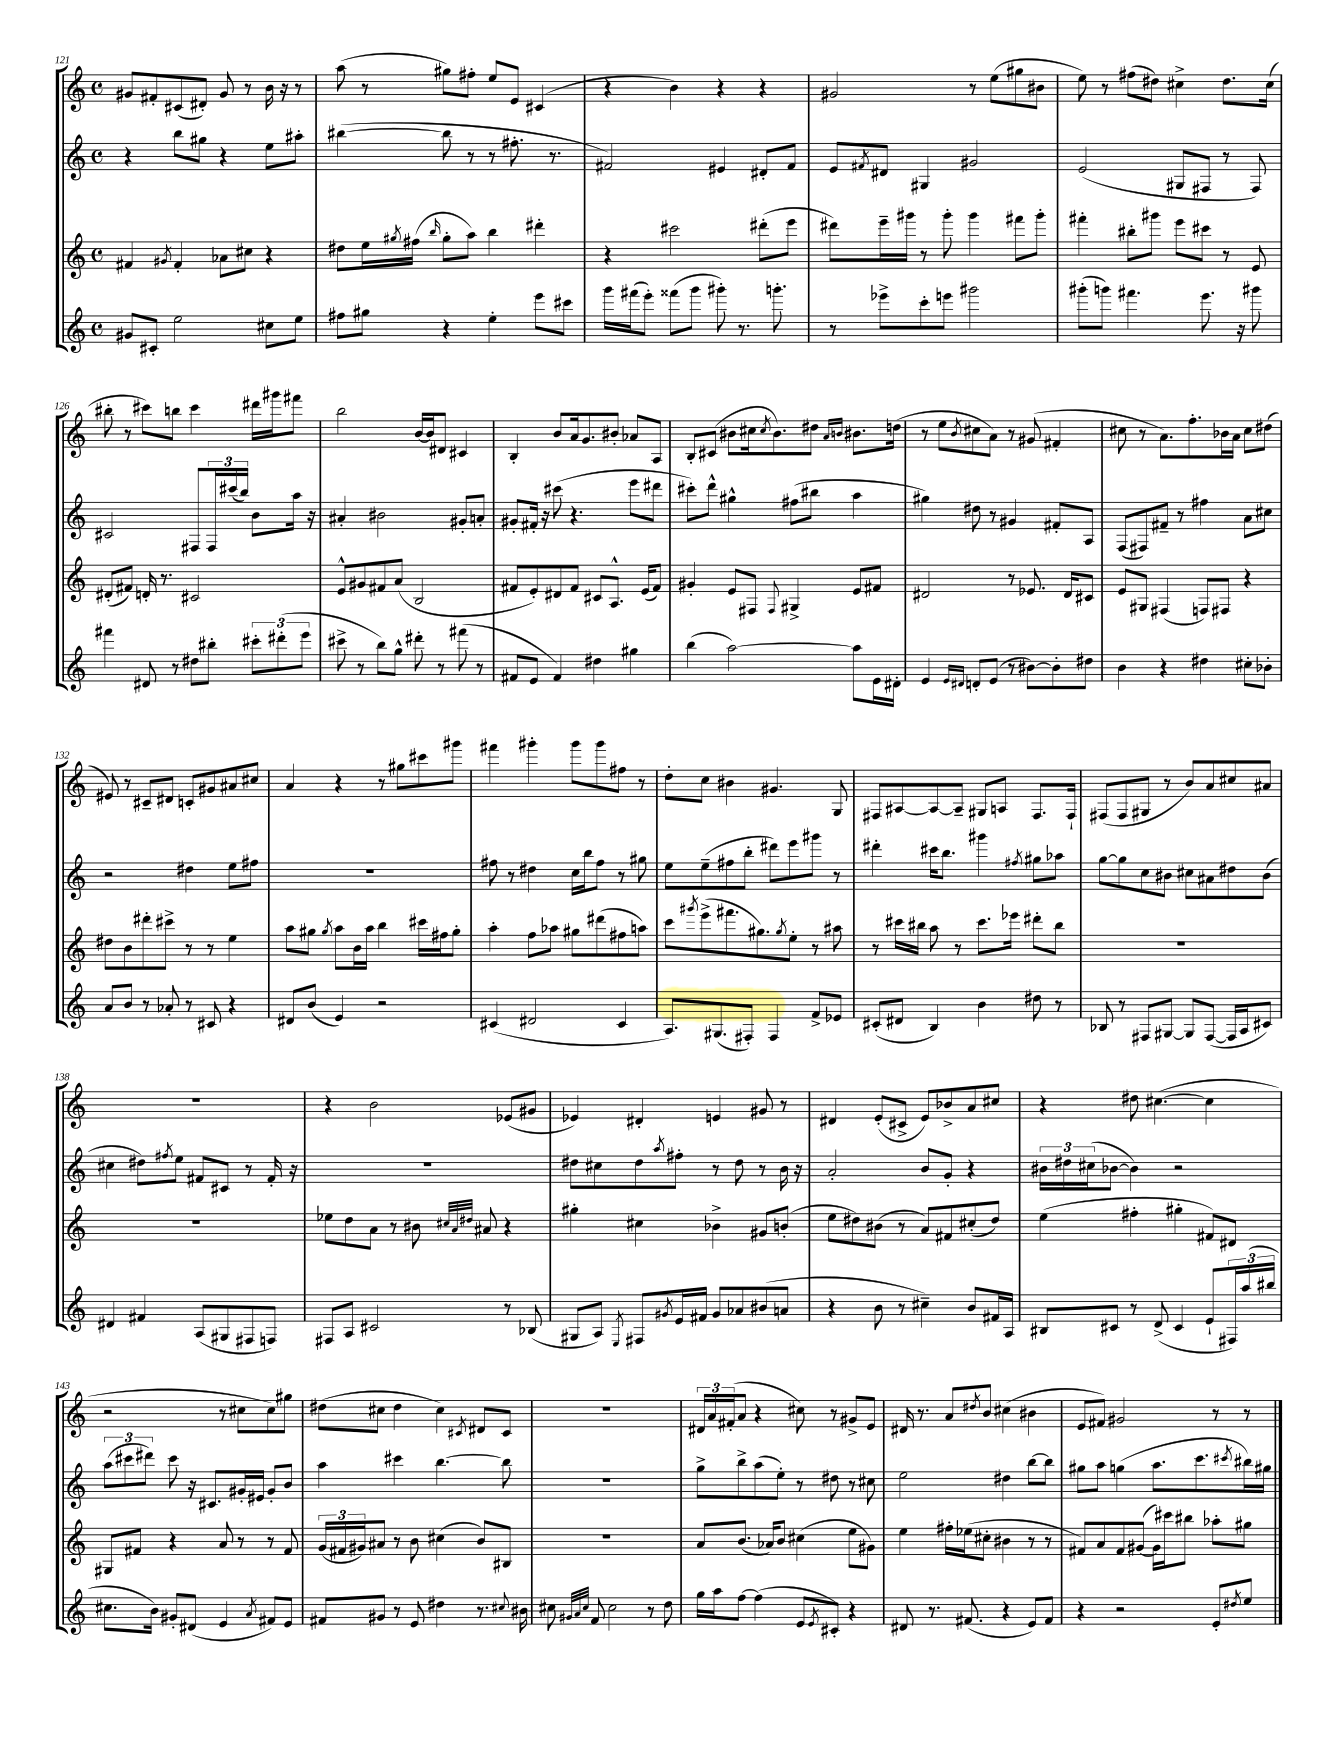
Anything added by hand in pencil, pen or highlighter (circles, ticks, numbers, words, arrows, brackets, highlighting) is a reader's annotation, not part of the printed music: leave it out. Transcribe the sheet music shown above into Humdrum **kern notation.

**kern	**kern	**kern	**kern
*part4	*part3	*part2	*part1
*staff4	*staff3	*staff2	*staff1
*clefG2	*clefG2	*clefG2	*clefG2
*k[]	*k[]	*k[]	*k[]
*M4/4	*M4/4	*M4/4	*M4/4
*met(c)	*met(c)	*met(c)	*met(c)
=121	=121	=121	=121
8g#X/L	4f#X/	4r	8g#X/L
8c#X'/J	.	.	8f#X'/
.	8qg#X/	.	.
2ee\	4f#'/	8bb\L	(8c#X/
.	.	8gg#X\J	8d#X'/J)
.	8a-X\L	4r	8g#/
.	8cc#X\J	.	8r
8cc#X\L	4r	8ee\L	16b\
.	.	.	16r
8ee\J	.	8aa#X'\J	8r
=122	=122	=122	=122
8ff#X\L	8dd#X\L	([4bb#X\	(8aa\
8gg#X\J	16ee\L	.	8r
.	8qgg#X/	.	.
.	(16ff#X\JJ	.	.
.	16qqbb/	.	.
4r	8gg#'\L	8bb#\]	8gg#X\L)
.	8aa\J)	8r	8ff#X'\J
4ee'\	4bb\	8r	8ee/L
.	.	8.ff#X'\	8e/J
8eee\L	4ddd#X'\	.	(4c#X/
.	.	8.r	.
8ccc#X\J	.	.	.
=123	=123	=123	=123
16ggg\LL	4r	2f#X/)	4r
(16fff#X\J	.	.	.
8eee'\J)	.	.	.
(8fff##X\L	2ccc#X\	.	4b\)
8ggg\J	.	.	.
8ggg#X'\)	.	4e#X/	4r
8.r	.	.	.
.	(8ddd#X'\L	8d#X'/L	4r
8.gggn'\	.	.	.
.	8eee\J	8f#/J	.
=124	=124	=124	=124
8r	8ddd#X\L)	8e/L	2g#X/
.	.	8qf#X/	.
8eee-X^\L	16eee~\L	8d#X/J	.
.	16ggg#X\JJ	.	.
8ccc'\	8r	4G#X/	.
8eeen\J	8ggg#'\	.	.
2ggg#X\	4ggg#\	2g#X/	8r
.	.	.	(8ee\L
.	8fff#X\L	.	8gg#X\
.	8ggg#'\J	.	8b#X\J
=125	=125	=125	=125
(8ggg#X'\L	4fff#X'\	(2e/	8ee\)
8gggn\J)	.	.	8r
4.fff#X\	8bb#X'\L	.	(8ff#X\L
.	8ggg#X\J	.	8dd#X\J)
.	8eee\L	8G#X/L	4cc#X^\
8.eee\	8ccc#X\J	8F#X/J	.
.	8r	8r	8.dd#\L
16r	.	.	.
8ggg#X\	8e/	8F#/)	.
.	.	.	(16cc#\Jk
!!LO:LB:g=z
=126	=126	=126	=126
4fff#X\	(8d#X'/L	2c#X/	8bb#X'\
.	8f#X/J)	.	8r
8d#X/	16dn'/	.	8ccc#X\L)
.	8.r	.	.
8r	.	.	8bbn\J
8dd#X\L	2c#X/	8F#X/L	4ccc#\
8bb#X'\J	.	24F#/L	.
.	.	(24ccc#X/	.
.	.	24bb/JJ)	.
12ccc#X'\L	.	8b\L	16ddd#X\LL
.	.	.	16ggg#X\J
(12ddd#X'\	.	.	.
.	.	16aa\Jk	8fff#X\J
12eee\J	.	.	.
.	.	16r	.
=127	=127	=127	=127
8ccc#X^\	8e^^/L	4a#X'/	2bb\
8r	8g#X/	.	.
8bb\L)	8f#X/	2b#X\	.
8gg^^\J	(8a/J	.	.
8ddd#X'\	2B/	.	[16b/LL
.	.	.	16b/J]
8r	.	.	8d#X/J
(8fff#X\	.	8g#X'/L	4c#X/
8r	.	8an'/J	.
=128	=128	=128	=128
8f#X/L	8f#X/L	8g#X'/L	4B'/
8e/J	8e'/)	16f#X'/Jk	.
.	.	16r	.
4f#/)	8d#X/	(8ccc#X\	8b/L
.	8f#/J	4.r	16a/k
.	.	.	8.g/
4dd#X\	8c#X/L	.	.
.	8.A^^/J	.	8b#X'/J
4gg#X\	.	8eee\L	8a-X/L
.	(16e/KL	.	.
.	8f#/J)	8ddd#X\J	8A/J
=129	=129	=129	=129
(4bb\	4g#X'/	8ccc#X'\L)	8B'/L
.	.	8ddd^^\J	(8c#X/J
[2aa\)	8e/L	4gg#X^^\	8b#X\L
.	8F#X/J	.	16cc#X\k
.	.	.	8qcc#/
.	.	.	8.b#\)
.	8qqF#/	.	.
.	4G#X^/	(8ff#X\L	.
.	.	8bb#X\J	8dd#X\J
.	.	.	16qqa/LL
.	.	.	16qqbn/JJ
8aa\L]	8e/L	4aa\	8.b#X\L
16e\L	8f#X/J	.	.
16d#X'\JJ	.	.	(16ddn\Jk
=130	=130	=130	=130
4e/	2d#X/	4gg#X\)	8r
.	.	.	8ee\L
16qqe/LL	.	.	.
16qqd#X/JJ	.	.	8qb/
8dn'/L	.	8dd#X\	8cc#X\
(8e/J	.	8r	8a\J)
8r	8r	4g#X/	8r
[8b#X\L)	8.e-X/	.	(8g#X/
8b#'\]	.	8f#X'/L	4f#X'/
.	16d#/KL	.	.
8dd#X\J	8c#X/J	8A/J	.
=131	=131	=131	=131
4b\	8e/L	(8F/L	8cc#X\
.	8G#X/J	8F#X/)	8r
4r	(4F#X/	8f#X~/J	8.a\L)
.	.	8r	.
.	.	.	8.ff'\
4dd#X\	8Fn/L)	4ff#X\	.
.	8F#X/J	.	16b-X\L
.	.	.	16a\JJ
8cc#X'\L	4r	8a\L	8cc#\L
8b-X'\J	.	8cc#X\J	(8dd#X\J
!!LO:LB:g=z
=132	=132	=132	=132
8a/L	8dd#X\L	2r	8e#X/)
8b/J	8b\	.	8r
8r	8ddd#X'\	.	8c#X~/L
8a-X'/	8ccc#X^\J	.	8d#X/J
8r	8r	4dd#X\	8cn'/L
8c#X/	8r	.	8g#X/
4r	4ee\	8ee\L	8a#X/
.	.	8ff#X\J	8cc#X/J
=133	=133	=133	=133
8d#X/L	8aa\L	1r	4a/
(8b/J	8gg#X\J	.	.
.	8qgg#/	.	.
4e/)	8aa\L	.	4r
.	16b\L	.	.
.	16aa\JJ	.	.
2r	4bb\	.	8r
.	.	.	8gg#X\L
.	16ccc#X\LL	.	8ccc#X\
.	16ff#X\J	.	.
.	8gg#'\J	.	8ggg#X\J
=134	=134	=134	=134
(4c#X/	4aa'\	8ff#X\	4fff#X\
.	.	8r	.
2d#X/	8ff\L	4dd#X\	4ggg#X'\
.	8aa-X\J	.	.
.	8gg#X\L	16cc\LL	8ggg#\L
.	.	16bb\J	.
.	(8ddd#X\	8ff#\J	8ggg#\
4c#/	8ff#X\	8r	8ff#X\J
.	8aan\J)	8gg#X\	8r
=135	=135	=135	=135
8.A/L)	8ccc\L	8ee\L	8dd'\L
.	8qggg#X/	.	.
.	(8eee^\	(8ee~\	8cc\J
(8.G#X/	.	.	.
.	8.fff#X\	8ff#X\	4b#X\
8F#X'/J)	.	8bb'\J	.
.	8.gg#X\)	.	.
4F#/	.	8ddd#X\L)	4.g#X/
.	8qgg#/	.	.
.	8ee'\J	8eee\	.
8f^/L	8r	8ggg#X\J	.
8e-X/J	8aa#X\	8r	8G/
=136	=136	=136	=136
(8c#X'/L	8r	4ddd#X'\	8F#X/L
8d#X/J	16ccc#X\LL	.	[8A#X/
.	16bb#X\JJ	.	.
4B/)	8aa\	16ccc#X\KL	8A#/_
.	.	8.bb\J	.
.	8r	.	8A#~/J]
4b\	8.ccc#\L	4ggg#X\	8G#X/L
.	.	.	8An/J
.	16eee-X\Jk	.	.
.	.	8qff#X/	.
8dd#X\	8ddd#X'\L	8gg#X\L	8.F#/L
8r	8bb#\J	8aa-X\J	.
.	.	.	16F#`/Jk
=137	=137	=137	=137
8B-X/	1r	[8gg\L	(8F#X/L
8r	.	8gg\]	8F#/
8F#X/L	.	8cc\	8G#X/J
[8G#X/J	.	8b#X\J	8r
8G#/L]	.	8cc#X\L	8b/L)
([8F#/J	.	8a#X\	8a/
16F#/LL]	.	8dd#X\	8cc#X/
16A/J	.	.	.
8c#X/J)	.	(8b#\J	8a#X/J
!!LO:LB:g=z
=138	=138	=138	=138
4d#X/	1r	4cc#X\	1r
4f#X/	.	8dd#X\L)	.
.	.	8qff#X/	.
.	.	8ee\J	.
(8A/L	.	8f#X/L	.
8G#X/	.	8c#X/J	.
8F#X/	.	8r	.
8Fn/J)	.	16f#'/	.
.	.	16r	.
=139	=139	=139	=139
8F#X/L	8ee-X\L	1r	4r
8A/J	8dd\	.	.
2c#X/	8a\J	.	2b\
.	8r	.	.
.	8b#X\	.	.
.	32qqcc#X/LLL	.	.
.	32qqa/	.	.
.	32qqdd#X/JJJ	.	.
.	8a#X/	.	.
8r	4r	.	(8e-X/L
(8B-X/	.	.	8g#X/J
=140	=140	=140	=140
8G#X/L	4gg#X'\	8dd#X\L	4e-X/)
8A/J)	.	8cc#X\	.
8qE/	.	.	.
8F#X/L	4cc#X\	8dd#\	4d#X'/
8qg#X/	.	8qaa/	.
16e/L	.	8ff#X'\J	.
16f#X/JJ	.	.	.
8g#/L	4b-X^\	8r	4en/
8a-X/	.	8dd#\	.
(8b#X/	8g#X/L	8r	8g#X/
8an/J	(8bn'/J	16b\	8r
.	.	16r	.
=141	=141	=141	=141
4r	8ee\L	2a'/	4d#X/
.	8dd#X\)	.	.
8b\	(8b#X\J	.	(8e'/L
8r	8r	.	8c#X^/J
4cc#X~\)	8a/L)	8b/L	8e/L)
.	8f#X/	8g'/J	8b-X^/
8b/L	(8cc#X'/	4r	8a/
16f#X/L	8dd#/J)	.	8cc#X/J
16A/JJ	.	.	.
=142	=142	=142	=142
8B#X/L	(4ee\	24b#X\LL	4r
.	.	24dd#X\	.
.	.	(24cc#X\J	.
8c#X/J	.	[8b-X\J	.
8r	4ff#X'\	4b-\])	8dd#X\
(8d^/	.	.	([4.cc#X\
4c#/	4gg#X'\	2r	.
8e`/L	8f#X/L)	.	4cc#\]
24F#X/L)	8d#X/J	.	.
(24aa/	.	.	.
24bb#X/JJ	.	.	.
!!LO:LB:g=z
=143	=143	=143	=143
8.cc#X\L	8G#X/L	(12aa\L	2r
.	.	12ccc#X\	.
.	8f#X/J	.	.
.	.	12ddd#X\J)	.
16b\Jk)	.	.	.
8g#X'/L	4r	8ccc#\	.
(8d#X/J	.	16r	.
.	.	8.c#X/L	.
4e/	8a/	.	8r
.	8r	16g#X'/L	8cc#X\L
.	.	16e#X/JJ	.
8qa/	.	.	.
8f#X/L)	8r	8g#'/L	8cc#\)
8e/J	8f#/	8b/J	8gg#X\J
=144	=144	=144	=144
8f#X/L	(24g/LL	4aa\	(8dd#X\L
.	24f#X/	.	.
.	24g#X/J)	.	.
8g#X/J	8a#X/J	.	8cc#X\J
8r	8r	4ccc#X\	4dd#\
8e/	8b\	.	.
4dd#X\	(4cc#X\	[4.bb\	4cc#\)
.	.	.	8qc#X/
8.r	8b/L)	.	8d#X/L
.	8B#X/J	8bb\]	8c#/J
8qqcc#X/	.	.	.
16b#X\	.	.	.
=145	=145	=145	=145
8cc#X\	1r	1r	1r
32qqg#X/LLL	.	.	.
32qqa/	.	.	.
32qqcc#/JJJ	.	.	.
8f/	.	.	.
2cc#\	.	.	.
8r	.	.	.
8dd\	.	.	.
=146	=146	=146	=146
16gg\LL	8a/L	8gg^\L	24d#X/LL
.	.	.	24a/
16aa\J	.	.	.
.	.	.	(24f#X'/J
[8ff\J	(8.b/J	8bb^\	8a/J
(4ff\]	.	(8aa\	4r
.	16a-X/KL)	.	.
.	8b/J	8ee'\J)	.
8e/L	(4cc#X\	8r	8cc#X\)
8qe/	.	.	.
8c#X'/J)	.	8dd#X\	8r
4r	8ee\L	8r	8g#X^/L
.	8g#X\J)	8cc#X\	8e/J
=147	=147	=147	=147
8d#X/	4ee\	2ee\	16d#X/
.	.	.	8.r
8.r	.	.	.
.	16ff#X'\LL	.	8a/L
(8.f#X/	(16ee-X\J	.	.
.	.	.	8qdd#X/
.	8cc#X'\J	.	8b/J
4r	4b#X\	4dd#X\	(4cc#X\
8e/L)	8r	[8bb\L	4b#X\
8f#/J	8r	8bb\J]	.
=148	=148	=148	=148
4r	8f#X/L)	8gg#X\L	8e/L
.	8a/	8aa\J	8f#X/J)
2r	8f#/	(4ggn\	2g#X/
.	([8g#X/J	.	.
.	16g#\LL])	8.aa\L	.
.	16ccc#X\J	.	.
.	8bb#X\J	.	.
.	.	8.ccc\	.
8e'/L	8aa-X'\L	.	8r
8qdd#X/	.	8qccc#X/	.
8ee/J	8gg#X\J	16bb#X\L)	8r
.	.	16gg#X\JJ	.
==	==	==	==
*-	*-	*-	*-
